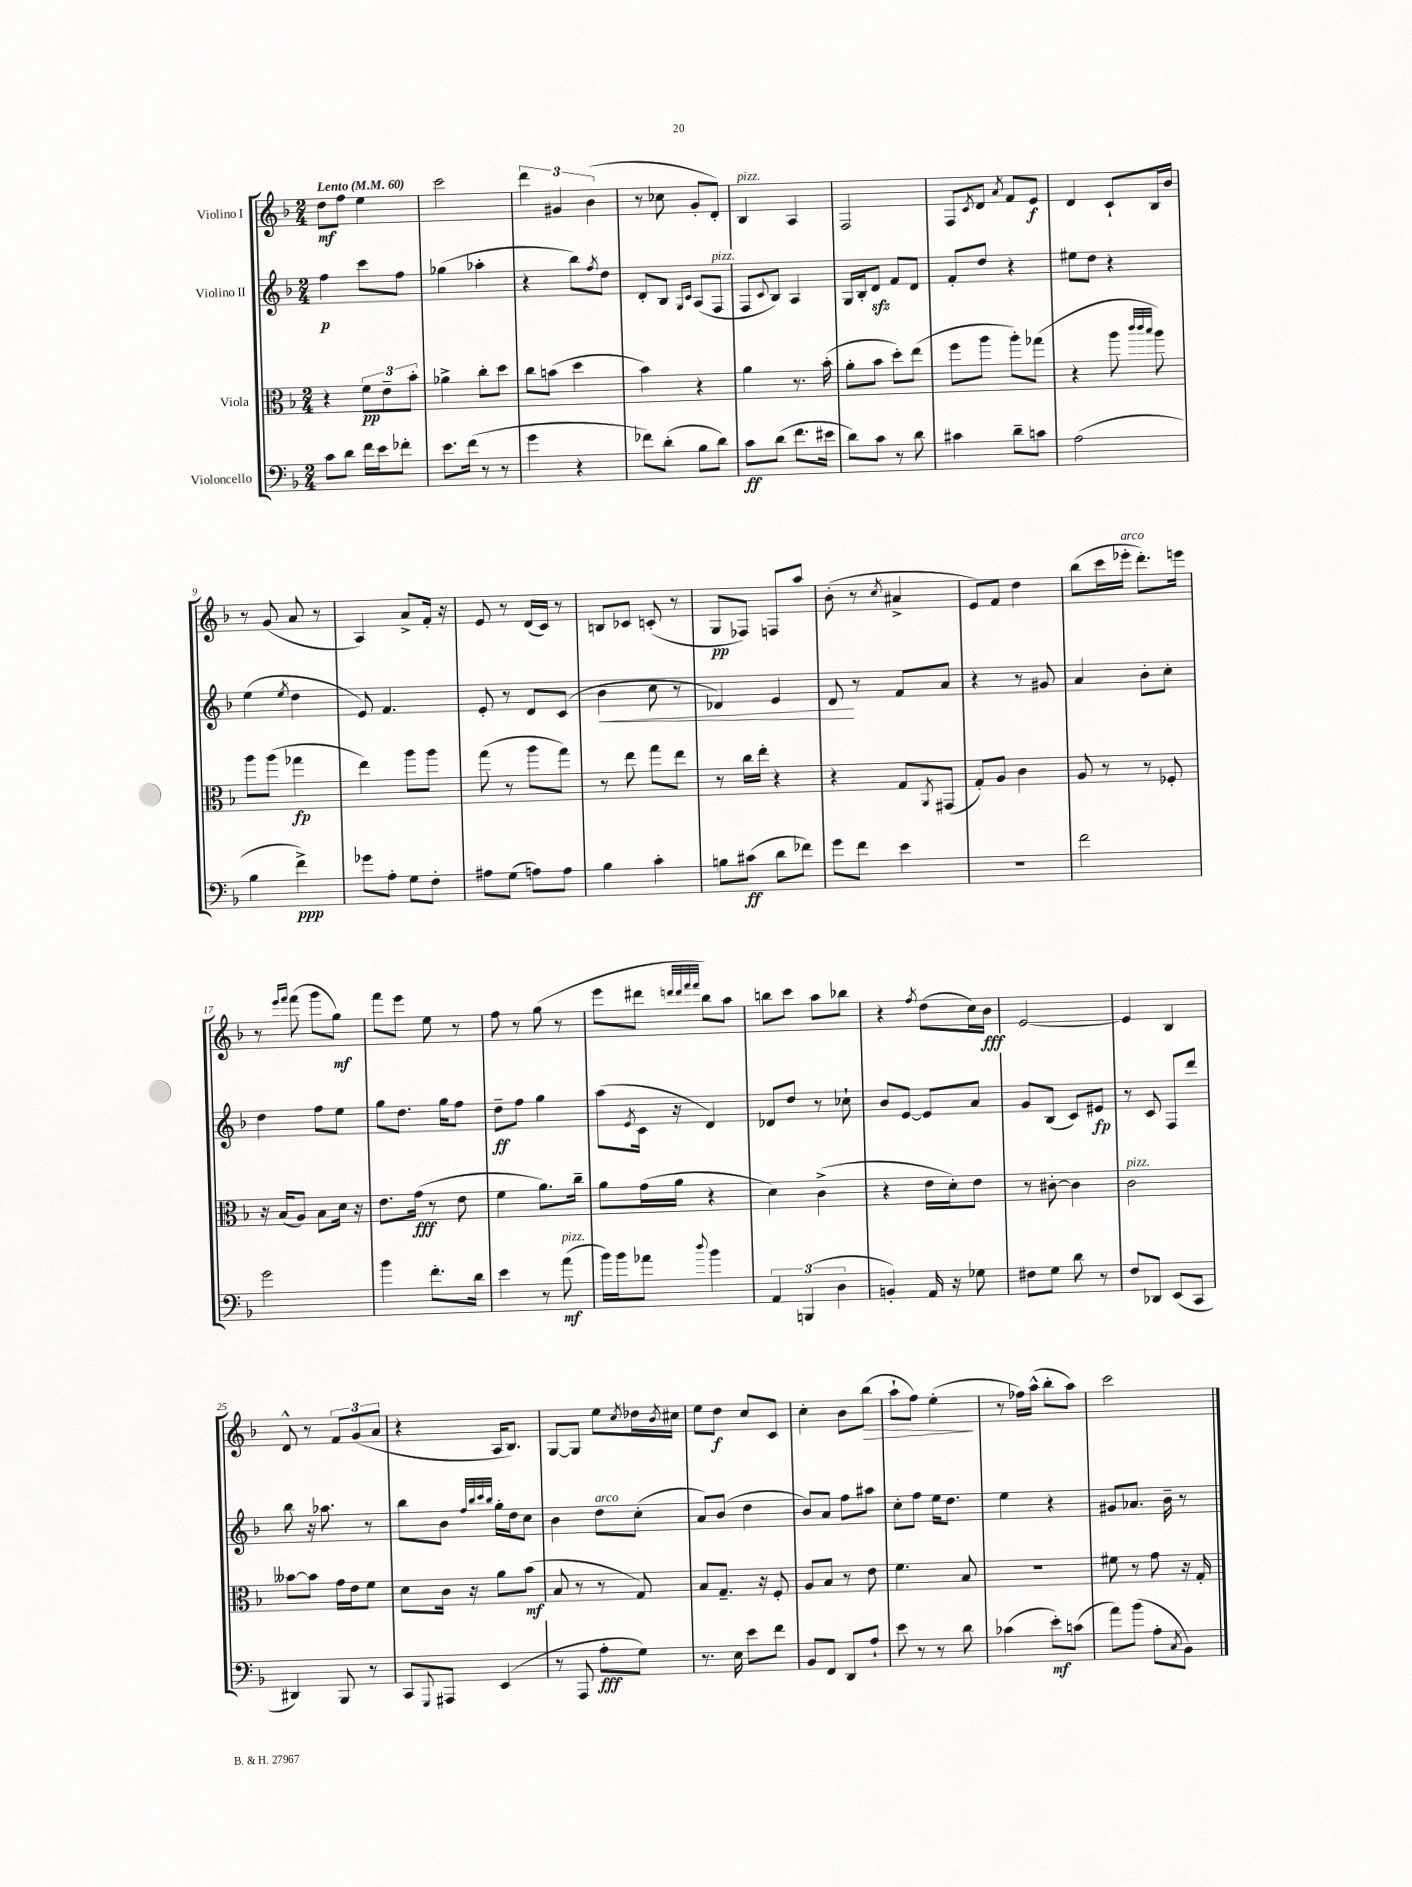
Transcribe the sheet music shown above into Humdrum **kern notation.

**kern	**kern	**kern	**kern
*staff4	*staff3	*staff2	*staff1
*clefF4	*clefC3	*clefG2	*clefG2
*k[b-]	*k[b-]	*k[b-]	*k[b-]
*M2/4	*M2/4	*M2/4	*M2/4
*MM60	*MM60	*MM60	*MM60
8c	4r	4ff	8dd
8d	.	.	8ff
16f	12f	8ccc	4ee
16e	.	.	.
.	12e~	.	.
8f-'	.	8ff	.
.	12b-'	.	.
=	=	=	=
8.e	4a-^	(4gg-	2ccc
(16f	.	.	.
8r	8cc'	4aa-'	.
8r	8dd	.	.
=	=	=	=
4g	8cc	4r	6ddd
.	(8b	.	.
.	.	.	6g#
4r	4dd	8bb-)	.
.	.	.	(6b-
.	.	8qff	.
.	.	8dd	.
=	=	=	=
8f-)	4b-)	8d'	8r
(8d'	.	8B-	8cc-
.	.	16qqG	.
.	.	16qqc	.
8B-	4r	(8A	8g'
8d)	.	8F	8d')
=	=	=	=
8c	4a	8F	4B-
.	.	8qqc	.
(8d	.	8B-)	.
8.f	8.r	4A	4A
16e#	(16b-'	.	.
=	=	=	=
8d)	8a'	16G	2F
.	.	16B-'	.
8c	8b-	8d	.
8r	8dd')	8f	.
8d	(8ee	8d	.
=	=	=	=
4c#	8ff	8f'	8F
.	.	.	8qc
.	8aa	8dd	8d
.	.	.	8qa
8d~	8aa')	4r	8f
8c	(8gg-	.	8e
=	=	=	=
(2A	4r	8ee#	4d
.	.	8dd	.
.	8aa	4r	8c`
.	32qqccc	.	.
.	32qqccc	.	.
.	32qqbb-	.	.
.	8aa)	.	16B-
.	.	.	16b-
=	=	=	=
4B-	8aa	(4ee	8r
.	(8aa	.	(8g
.	.	8qee	.
4f^)	4gg-	4dd	8a
.	.	.	8r
=	=	=	=
8g-	4ee)	8e)	4A)
8A'	.	4.f	.
8G	8aa	.	8a^
8F'	8aa	.	16f'
.	.	.	16r
=	=	=	=
8A#	(8gg	8e'	8e
(8G	8r	8r	8r
8A)	8aa	8d	(16d
.	.	.	16c)
8A	8gg)	(8c	8r
=	=	=	=
4B-	8r	4b-	8B
.	8ee	.	8c-
4c'	8gg	8cc	(8c'
.	8ee	8r	8r
=	=	=	=
8B	8r	4d-)	8G
(8c#	16cc	.	8F-)
.	16ee'	.	.
8d	4r	4e	8F
8f-)	.	.	8aa
=	=	=	=
8g	4r	8d	(8b-'
8f	.	8r	8r
.	.	.	8qcc
4e	8G	8f	4a#^
.	8qAA	.	.
.	(8GG#	8a	.
=	=	=	=
2r	8G')	4r	8e)
.	8A	.	8f
.	4c	8r	4dd
.	.	8g#	.
=	=	=	=
2f	8A	4a	(8bb-
.	8r	.	16ccc
.	.	.	16eee-'
.	8r	8b-'	8.ddd')
.	8F-'	8cc'	.
.	.	.	16eee
=	=	=	=
2g	16r	4dd	8r
.	(16B-	.	.
.	.	.	16qqeee
.	.	.	16qqfff
.	8A)	.	(8fff
.	8B-	8ff	8ggg
.	16d	8ee	8gg)
.	16r	.	.
=	=	=	=
4b-	8.e	8gg	8fff
.	.	8.dd	8eee
.	(16g	.	.
8.f'	8r	.	8ee
.	.	16gg	.
.	8e	8ff	8r
16d	.	.	.
=	=	=	=
4e	4f	8dd~	8ff
.	.	8ff	8r
8r	8.a)	4gg	(8gg
(8a	.	.	8r
.	16cc~	.	.
=	=	=	=
16b-)	8a	(8aa	8eee
16b-	.	.	.
.	.	8qe	.
8a-	(16g	16c	8ddd#
.	16a	16r	.
.	.	.	32qqddd
.	.	.	32qqddd
.	.	.	32qqfff
8qqdd	.	.	32qqfff
4b-	4r	4d)	8bb-)
.	.	.	8aa
=	=	=	=
6AA	4d)	8d-	8bb
.	.	8dd	8ccc
(6BBB	.	.	.
.	(4c^	8r	8aa
6D	.	.	.
.	.	8cc-`	8bb-
=	=	=	=
4BB')	4r	8b-	4r
.	.	[8e	.
.	.	.	8qff
16AA	16e	8e]	(8dd
16r	16d')	.	.
8G-	8e	8a	16cc)
.	.	.	16b-
=	=	=	=
8F#	8r	8g	[2e
8G	[8c#'	(8B-	.
8d	4c#]	8c)	.
8r	.	8e#	.
=	=	=	=
8F	2c	8r	4e]
8DD-	.	8c	.
(8EE	.	8F	4B-
8CC	.	8ddd	.
=	=	=	=
4DD#)	[8b--	8bb-	8d^^
.	8b--]	16r	8r
.	.	8.aa-	.
8BBB-	16g	.	12f
.	16e	.	.
.	.	.	(12g
8r	8f	8r	.
.	.	.	12a
=	=	=	=
8CC	8d	8bb-	4r
8qqGGG	.	.	.
8AAA#	16c	8b-	.
.	16r	.	.
.	.	32qqff	.
.	.	32qqbb-	.
.	.	32qqccc	.
.	.	32qqbb-	.
(4EE	8a	16gg'	16A
.	.	16dd	8.B-)
.	(8b-	8cc	.
=	=	=	=
8r	8B-	4b-	[8G
8AAA	8r	.	8G]
8A'	8r	8dd	8ee
.	.	.	8qcc
8G)	8G)	(8cc'	16dd-
.	.	.	8qb-
.	.	.	16cc#
=	=	=	=
8.r	8B-	8a)	8ee
.	8.G~	(8b-	8dd
16E	.	.	.
8e	.	4dd	8cc
.	16r	.	.
8f	8F'	.	8c
=	=	=	=
8BB-	8A	8b-)	4cc'
8FF	8B-	8a	.
8DD	8r	8ff	8b-
8A`	8e	8aa#	(8bb-
=	=	=	=
8e	4.f	8cc'	8aa`
8r	.	8ff	8ff)
8r	.	16ee	(4ee'
.	.	8.dd	.
8d	8B-	.	.
=	=	=	=
(4c-	2r	4ee	8r
.	.	.	16ff-)
.	.	.	(16aa^^
8e')	.	4r	8bb-'
(8c	.	.	8aa)
=	=	=	=
8a)	8f#	8g#	2ccc
(8b-	8r	8.a-	.
8A'	8g	.	.
.	.	16b-~	.
8qC	.	.	.
8BB-)	16r	8r	.
.	16G'	.	.
==	==	==	==
*-	*-	*-	*-
